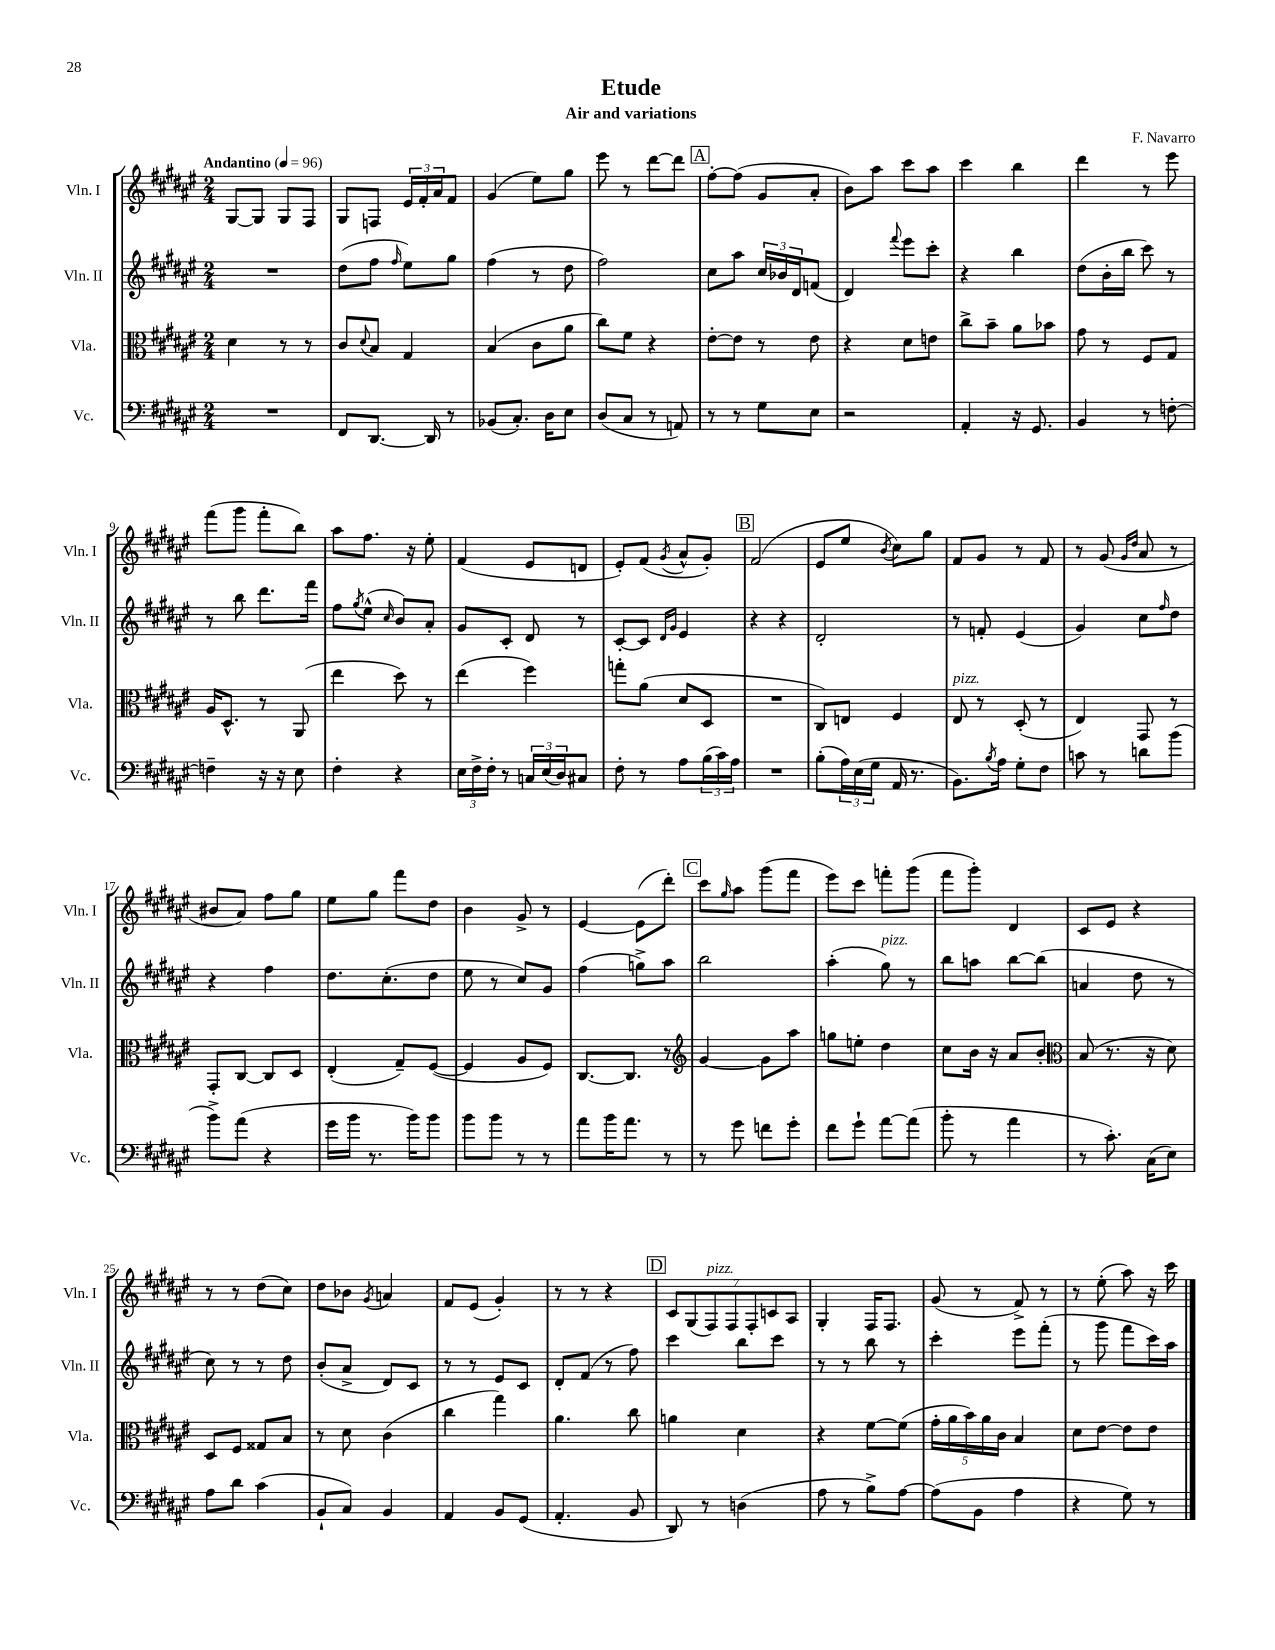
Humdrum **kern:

**kern	**kern	**kern	**kern
*part4	*part3	*part2	*part1
*staff4	*staff3	*staff2	*staff1
*I"Vc.	*I"Vla.	*I"Vln. II	*I"Vln. I
*I'Vc.	*I'Vla.	*I'Vln. II	*I'Vln. I
*clefF4	*clefC3	*clefG2	*clefG2
*k[f#c#g#d#a#e#]	*k[f#c#g#d#a#e#]	*k[f#c#g#d#a#e#]	*k[f#c#g#d#a#e#]
*M2/4	*M2/4	*M2/4	*M2/4
*MM96	*MM96	*MM96	*MM96
=1	=1	=1	=1
!	!	!	!LO:TX:a:B:t=Andantino
2r	4d#\	2r	[8G#/L
.	.	.	8G#/J]
.	8r	.	8G#/L
.	8r	.	8F#/J
=2	=2	=2	=2
8FF#/L	8c#/L	(8dd#\L	8G#/L
.	8qqd#/	.	.
[8.DD#/J	8B/J	8ff#\J	8Fn/J
.	.	16qqff#/	.
.	4G#/	8ee#\L)	24e#/LL
.	.	.	24f#'/
16DD#/]	.	.	.
.	.	.	24a#/J
8r	.	8gg#\J	8f#/J
=3	=3	=3	=3
(8BB-X/L	(4B/	(4ff#\	(4g#/
8.C#'/J)	.	.	.
.	8c#\L	8r	8ee#\L)
16D#\KL	.	.	.
8E#\J	8a#\J	8dd#\	8gg#\J
=4	=4	=4	=4
(8D#/L	8cc#\L)	2ff#\)	8eee#\
8C#/J	8f#\J	.	8r
8r	4r	.	[8ddd#\L
8AAn/)	.	.	8ddd#\J]
!!LO:REH:place=s1:t=A
=5	=5	=5	=5
8r	[8e#'\L	8cc#\L	[8ff#'\L
8r	8e#\J]	8aa#\J	(8ff#\J]
8G#\L	8r	24cc#/LL	8g#/L
.	.	24b-X/	.
.	.	24d#/J	.
8E#\J	8e#\	(8fn/J	8a#'/J
=6	=6	=6	=6
2r	4r	4d#/)	8b\L)
.	.	.	8aa#\J
.	.	8qqfff#/	.
.	8d#\L	8eee#\L	8ccc#\L
.	8en\J	8ccc#'\J	8aa#\J
=7	=7	=7	=7
4AA#'/	8cc#^\L	4r	4ccc#\
.	8b~\J	.	.
16r	8a#\L	4bb\	4bb\
8.GG#/	.	.	.
.	8b-X\J	.	.
=8	=8	=8	=8
4BB/	8g#\	(8dd#\L	4ddd#\
.	8r	16b'\L	.
.	.	16bb\JJ	.
8r	8F#/L	8ccc#\)	8r
[8Fn'\	8G#/J	8r	8eee#\
!!LO:LB:g=z
=9	=9	=9	=9
4Fn~\]	16A#/KL	8r	(8fff#\L
.	8.D#^^/J	.	.
.	.	8bb\	8ggg#\J
16r	8r	8.ddd#\L	8fff#'\L
16r	.	.	.
8E#\	(8AA#/	.	8bb\J)
.	.	16fff#\Jk	.
=10	=10	=10	=10
4F#'\	4ee#\	8ff#\L	8aa#\L
.	.	8qgg#/	.
.	.	(8ee#^^\J	8.ff#\J
.	.	16qqcc#/	.
4r	8dd#\)	8b/L)	.
.	.	.	16r
.	8r	8a#'/J	8ee#'\
=11	=11	=11	=11
24E#\LL	(4ee#\	8g#/L	(4f#/
24F#^\	.	.	.
24F#'\JJ	.	.	.
8r	.	8c#'/J	.
24Cn/LL	4ff#\)	8d#/	8e#/L
(24E#/	.	.	.
24D#/J)	.	.	.
8C#X/J	.	8r	8dn/J
=12	=12	=12	=12
8F#'\	8ggn'\L	[8c#'/L	8e#'/L)
8r	(8a#\J	8c#/J]	(8f#/J
.	.	16qqd#/LL	.
.	.	16qqg#/JJ	8qg#/
8A#\L	8d#/L	4e#/	8a#^^/L
(24B\L	8D#/J	.	8g#'/J)
24c#\)	.	.	.
24A#\JJ	.	.	.
!!LO:REH:place=s1:t=B
=13	=13	=13	=13
2r	2r	4r	(2f#/
.	.	4r	.
=14	=14	=14	=14
(8B'\L	8C#/L)	2d#'/	8e#/L
24A#\L)	8En/J	.	8ee#/J
(24E#\	.	.	.
24G#\JJ	.	.	.
.	.	.	8qb/
16AA#/	4F#/	.	8cc#\L)
8.r	.	.	.
.	.	.	8gg#\J
=15	=15	=15	=15
!	!LO:TX:a:i:t=pizz.	!	!
8.BB\L)	8E#/	8r	8f#/L
.	8r	8fn'/	8g#/J
8qB/	.	.	.
16A#\Jk	.	.	.
8G#'\L	(8D#'/	(4e#/	8r
8F#\J	8r	.	8f#/
=16	=16	=16	=16
8cn\	4E#/)	4g#/)	8r
8r	.	.	(8g#/
.	.	.	16qqg#/LL
.	.	.	16qqdd#/JJ
8dn\L	8GG#/	8cc#\L	8a#/
.	.	16qqff#/	.
(8b\J	8r	8dd#\J	8r
!!LO:LB:g=z
=17	=17	=17	=17
8b^\L)	8GG#'/L	4r	8b#X/L
(8a#\J	[8C#/J	.	8a#/J)
4r	8C#/L]	4ff#\	8ff#\L
.	8D#/J	.	8gg#\J
=18	=18	=18	=18
16g#\LL	(4E#'/	8.dd#\L	8ee#\L
16b\JJ	.	.	.
8.r	.	.	8gg#\J
.	.	(8.cc#'\	.
.	8G#~/L)	.	8fff#\L
16b\KL)	.	.	.
8b\J	([8F#/J	8dd#\J	8dd#\J
=19	=19	=19	=19
8b\L	4F#/]	8ee#\	4b\
8b\J	.	8r	.
8r	8A#/L	8cc#/L)	8g#^/
8r	8F#/J)	8g#/J	8r
=20	=20	=20	=20
8a#\L	[8.C#/L	(4ff#\	[4e#/
16b\K	.	.	.
8.a#\J	8.C#/J]	.	.
.	.	8ggn^\L)	(8e#\L]
8r	8r	8aa#\J	8ddd#'\J)
!!LO:REH:place=s1:t=C
=21	=21	=21	=21
*	*clefG2	*	*
8r	[4g#/	2bb\	8ccc#\L
.	.	.	16qqgg#/
8g#\	.	.	8aa#\J
8fn\L	8g#\L]	.	(8ggg#\L
8g#'\J	8aa#\J	.	8fff#\J
=22	=22	=22	=22
8f#\L	8ggn\L	(4aa#'\	8eee#\L)
8g#`\J	8een'\J	.	8ccc#\J
!	!	!LO:TX:a:i:t=pizz.	!
[8a#\L	4dd#\	8gg#\)	8fffn'\L
(8a#\J]	.	8r	(8ggg#\J
=23	=23	=23	=23
8b'\	8cc#\L	8bb\L	8fff#\L
8r	16b\Jk	8aan\J	8ggg#'\J)
.	16r	.	.
4a#\	8a#/L	[8bb\L	4d#/
.	8b'/J	(8bb\J]	.
=24	=24	=24	=24
*	*clefC3	*	*
8r	(8B/	4an/	8c#/L
8.c#'\)	8.r	.	8e#/J
.	.	8dd#\	4r
(16C#\KL	16r	.	.
8E#\J)	8d#\)	8r	.
!!LO:LB:g=z
=25	=25	=25	=25
8A#\L	8D#/L	8cc#\)	8r
8d#\J	8F#/J	8r	8r
(4c#\	8G##X/L	8r	(8dd#\L
.	8B/J	8dd#\	8cc#\J)
=26	=26	=26	=26
8BB`/L	8r	(8b'/L	8dd#\L
8C#/J)	8d#\	8a#^/J	8b-X\J
.	.	.	8qg#/
4BB/	(4c#\	8d#/L)	4an/
.	.	8c#/J	.
=27	=27	=27	=27
4AA#/	4cc#\	8r	8f#/L
.	.	8r	(8e#/J
8BB/L	4gg#\)	8e#/L	4g#'/)
(8GG#/J	.	8c#/J	.
=28	=28	=28	=28
4.AA#'/	4.a#\	8d#'/L	8r
.	.	(8f#/J	8r
.	.	8r	4r
8BB/	8cc#\	8ff#\)	.
!!LO:REH:place=s1:t=D
=29	=29	=29	=29
8DD#/)	4an\	4ccc#\	14c#/L
.	.	.	(14G#/
8r	.	.	.
!	!	!	!LO:TX:a:i:t=pizz.
.	.	.	14F#/)
.	.	.	14F#/
(4Dn\	4d#\	8bb\L	.
.	.	.	14F#'/
.	.	.	14cn/
.	.	8ccc#\J	.
.	.	.	14A#/J
=30	=30	=30	=30
8A#\	4r	8r	4G#'/
8r	.	8r	.
8B^\L)	[8f#\L	8bb\	16F#/KL
.	.	.	8.F#/J
[8A#\J	(8f#\J]	8r	.
=31	=31	=31	=31
(8A#\L]	20g#'\LL	4ccc#'\	(8g#/
.	20a#\	.	.
.	20b\)	.	.
8BB\J	.	.	8r
.	20a#\	.	.
.	20c#\JJ	.	.
4A#\	4B/	8eee#\L	8f#^/)
.	.	(8fff#'\J	8r
=32	=32	=32	=32
4r	8d#\L	8r	8r
.	[8e#\J	8ggg#\	(8ee#'\
8G#\)	8e#\L]	8fff#\L	8aa#\)
8r	8e#\J	16ccc#\L)	16r
.	.	16aa#\JJ	16ccc#\
==	==	==	==
*-	*-	*-	*-
